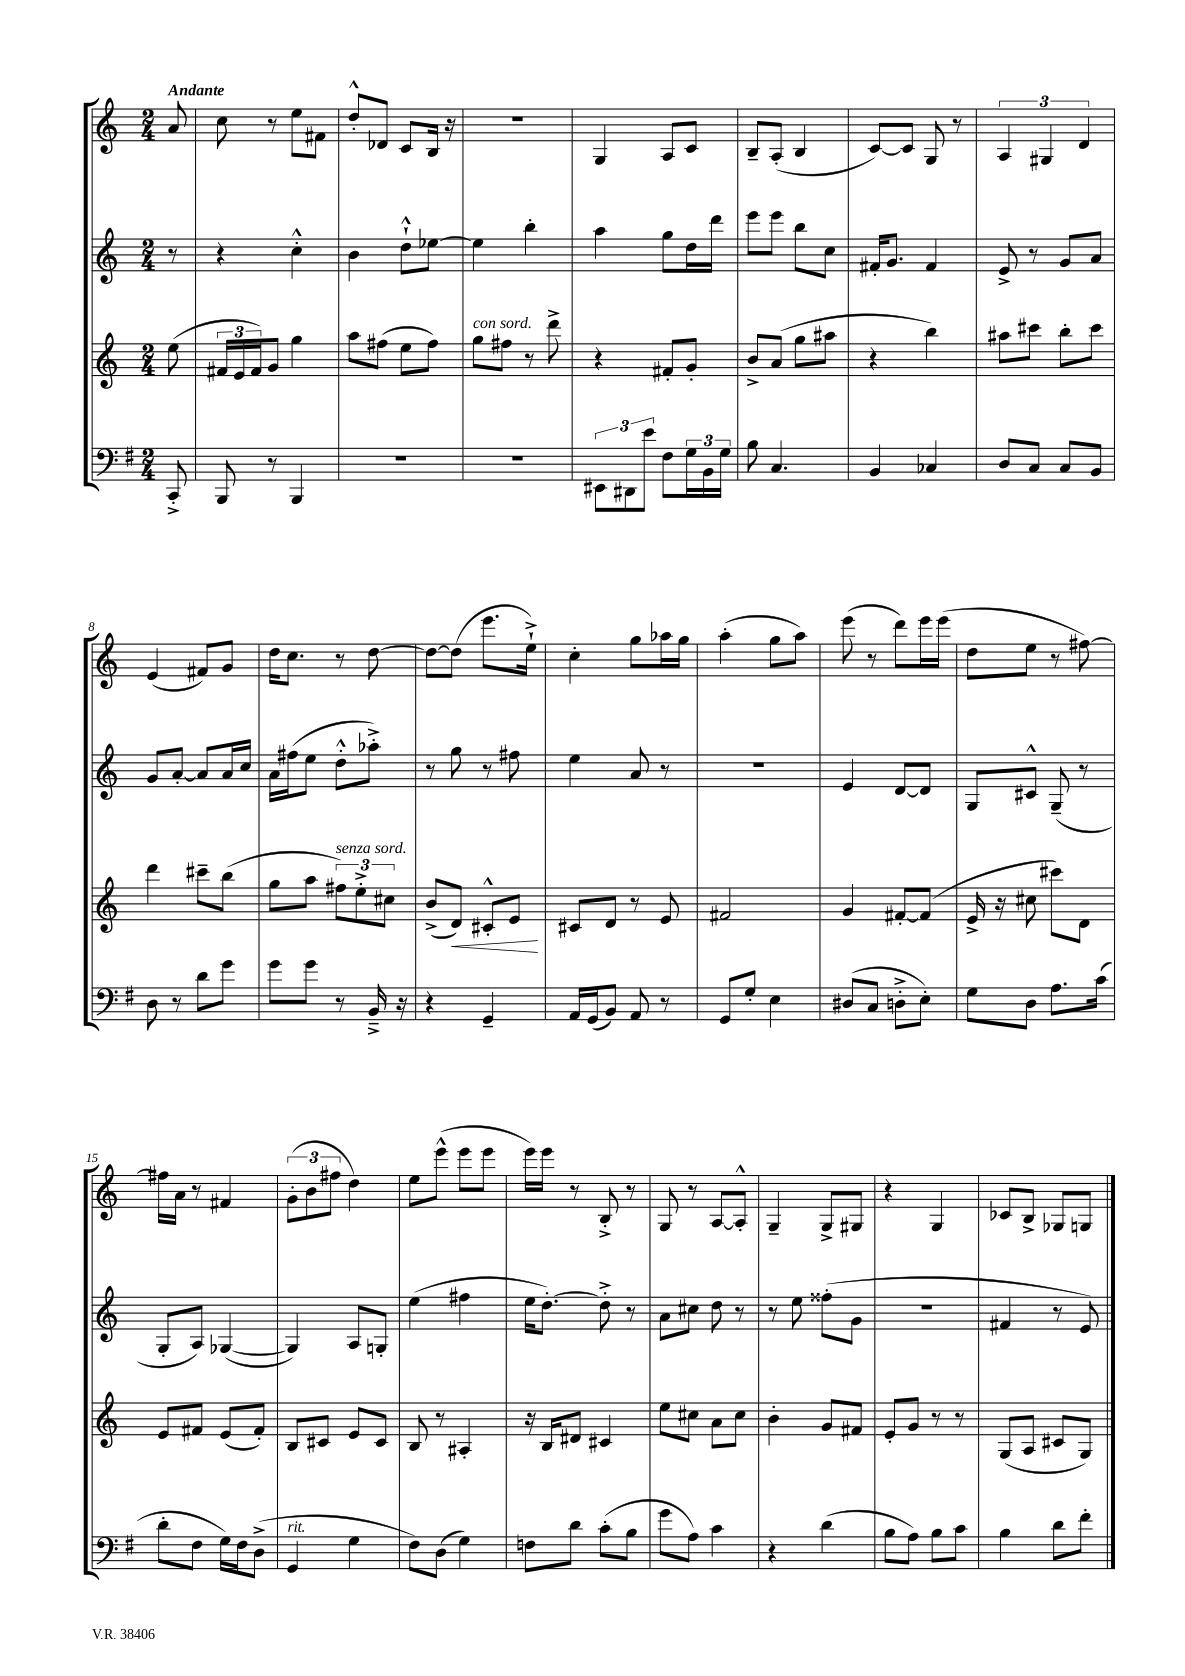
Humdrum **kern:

**kern	**kern	**kern	**kern
*staff4	*staff3	*staff2	*staff1
*clefF4	*clefG2	*clefG2	*clefG2
*k[f#]	*k[]	*k[]	*k[]
*M2/4	*M2/4	*M2/4	*M2/4
8CC'^	(8ee	8r	8a
=	=	=	=
8BBB	24f#	4r	8cc
.	24e	.	.
.	24f#)	.	.
8r	8g	.	8r
4BBB	4gg	4cc'^^	8ee
.	.	.	8f#
=	=	=	=
2r	8aa	4b	8dd'^^
.	(8ff#	.	8d-
.	8ee	8dd`^^	8c
.	8ff#)	[8ee-	16B
.	.	.	16r
=	=	=	=
2r	8gg	4ee-]	2r
.	8ff#	.	.
.	8r	4bb'	.
.	8ddd^	.	.
=	=	=	=
12EE#	4r	4aa	4G
12DD#	.	.	.
12e	.	.	.
8F#	8f#'	8gg	8A
24G	8g'	16dd	8c
24BB	.	.	.
.	.	16ddd	.
24G	.	.	.
=	=	=	=
8B	8b^	8eee	8B~
4.C	(8a	8eee	(8A'
.	8gg	8bb	4B
.	8aa#	8cc	.
=	=	=	=
4BB	4r	16f#'	[8c)
.	.	8.g	.
.	.	.	8c]
4C-	4bb)	4f#	8G
.	.	.	8r
=	=	=	=
8D	8aa#	8e^	6A
8C	8ccc#	8r	.
.	.	.	6G#
8C	8bb'	8g	.
.	.	.	6d
8BB	8ccc#	8a	.
=	=	=	=
8D	4ddd	8g	(4e
8r	.	[8a'	.
8d	8ccc#~	8a]	8f#)
8g	(8bb	16a	8g
.	.	16cc	.
=	=	=	=
8g	8gg	16a	16dd
.	.	(16ff#	8.cc
8g	8aa	8ee	.
8r	12ff#)	8dd'^^	8r
.	12ee'^	.	.
16BB~^	.	8aa-'^)	[8dd
.	12cc#	.	.
16r	.	.	.
=	=	=	=
4r	(8b^	8r	8dd_
.	8d)	8gg	(8dd]
4GG~	8c#'^^	8r	8.eee
.	8e	8ff#	.
.	.	.	16ee`^)
=	=	=	=
16AA	8c#	4ee	4cc'
(16GG	.	.	.
8BB)	8d	.	.
8AA	8r	8a	8gg
8r	8e	8r	16aa-
.	.	.	16gg
=	=	=	=
8GG	2f#	2r	(4aa'
8G'	.	.	.
4E	.	.	8gg
.	.	.	8aa)
=	=	=	=
(8D#	4g	4e	(8eee
8C	.	.	8r
8D'^	[8f#'	[8d	8ddd)
8E')	(8f#]	8d]	16eee
.	.	.	(16eee
=	=	=	=
8G	16e^	8G	8dd
.	16r	.	.
8D	8cc#	8c#^^	8ee
8.A	8ccc#)	(8G~	8r
.	8d	8r	[8ff#)
(16c	.	.	.
=	=	=	=
8d'	8e	8G'	16ff#]
.	.	.	16a
8F#	8f#	8A)	8r
16G)	(8e	([4G-	4f#
16F#	.	.	.
(8D^	8f#')	.	.
=	=	=	=
4GG	8B	4G-])	(12g'
.	.	.	12b
.	8c#	.	.
.	.	.	12ff#
4G	8e	8A	4dd)
.	8c#	8G'	.
=	=	=	=
8F#)	8B	(4ee	8ee
(8D	8r	.	(8eee^^
4G)	4A#'	4ff#	8eee
.	.	.	8eee
=	=	=	=
8F	16r	16ee	16eee)
.	16B	[8.dd')	16eee
8d	8d#	.	8r
(8c'	4c#	8dd'^]	8B'^
8B	.	8r	8r
=	=	=	=
8g	8ee	8a	8G
8A)	8cc#	8cc#	8r
4c	8a	8dd	[8A
.	8cc#	8r	8A'^^]
=	=	=	=
4r	4b'	8r	4G~
.	.	8ee	.
(4d	8g	(8ff##'	8G^
.	8f#	8g	8G#
=	=	=	=
8B	8e'	2r	4r
8A)	8g	.	.
8B	8r	.	4G
8c	8r	.	.
=	=	=	=
4B	(8G	4f#	8c-
.	8A	.	8B^
8d	8c#	8r	8G-
8f#'	8G)	8e)	8G
==	==	==	==
*-	*-	*-	*-
